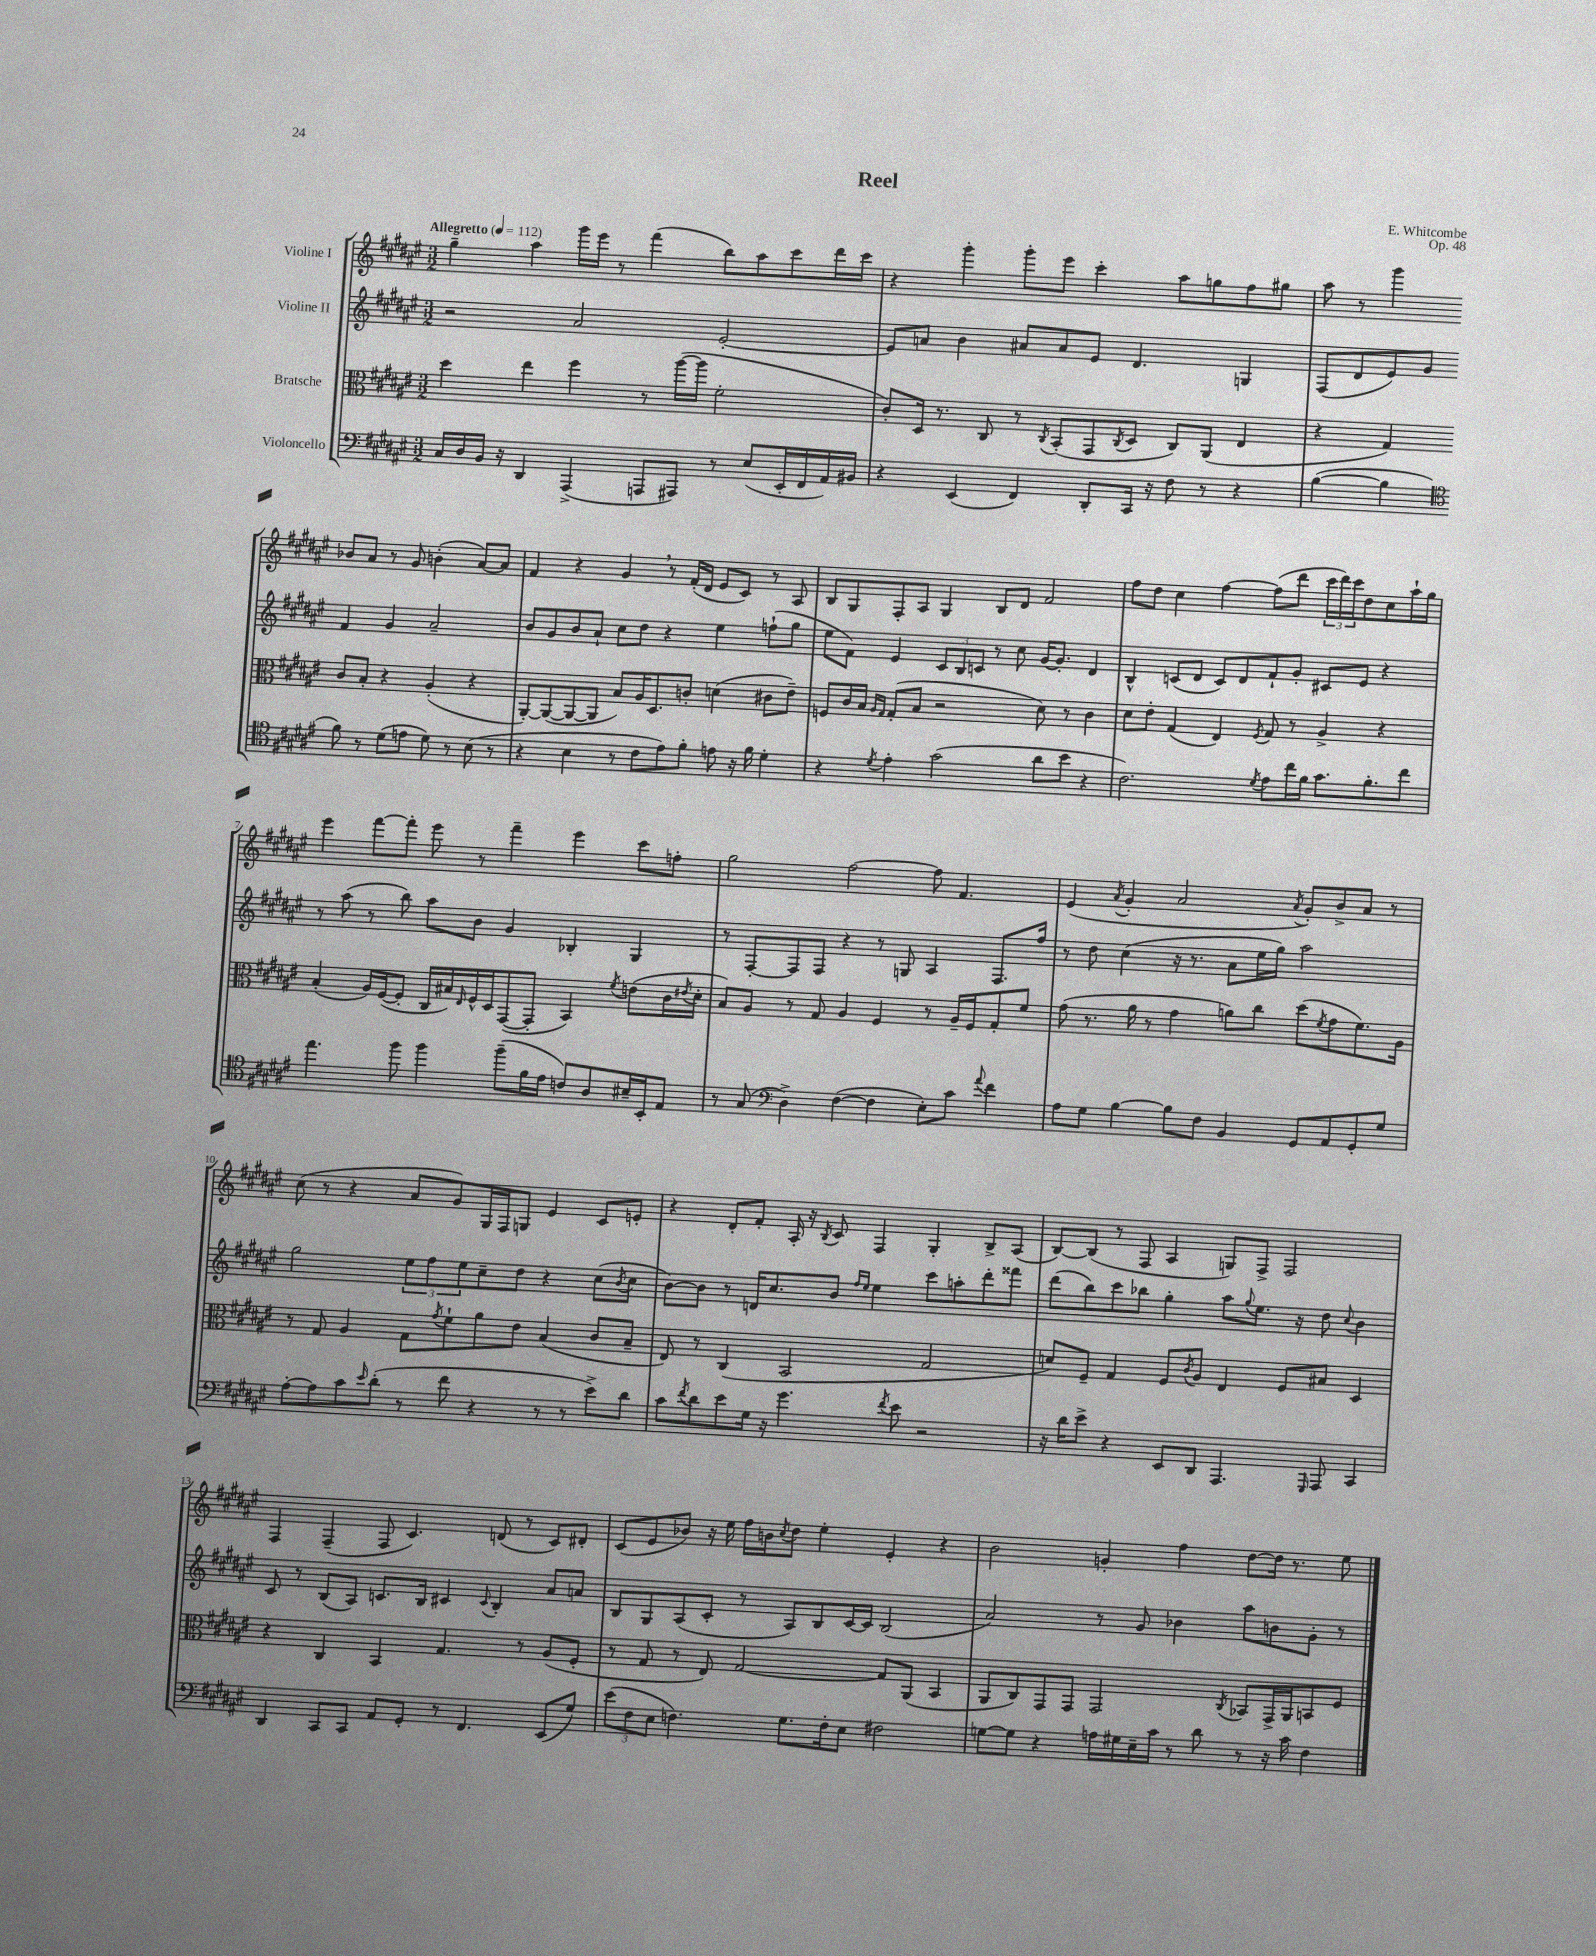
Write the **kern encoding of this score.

**kern	**kern	**kern	**kern
*staff4	*staff3	*staff2	*staff1
*clefF4	*clefC3	*clefG2	*clefG2
*k[f#c#g#d#a#e#]	*k[f#c#g#d#a#e#]	*k[f#c#g#d#a#e#]	*k[f#c#g#d#a#e#]
*M3/2	*M3/2	*M3/2	*M3/2
*MM112	*MM112	*MM112	*MM112
16C#/LL	4dd#\	2r	4gg#~\
16D#/	.	.	.
16BB/JJ	.	.	.
16r	.	.	.
4DD#/	4ee#\	.	4aa#\
(4AAA#^/	4ff#\	2a#/	16ggg#\LL
.	.	.	16eee#\JJ
.	.	.	8r
8AAA/L	8r	.	(4fff#\
8AAA#/J)	([16aa#\LL	.	.
.	16aa#\]JJ	.	.
8r	2f#'\	[2e#'/	8bb\L)
(8E#/L	.	.	8aa#\
16EE#'/L	.	.	8ccc#\
16FF#/	.	.	.
16AA#/)	.	.	16ddd#\L
16BB#/JJ	.	.	16ccc#\JJ
=	=	=	=
4r	8c#'/L)	8e#/]L	4r
.	16D#/Jk	8a/J	.
.	8.r	.	.
(4EE#/	.	4b\	4ggg#'\
.	8C#/	.	.
4FF#/)	8r	8a#/L	8ggg#'\L
.	8qC#/	.	.
.	(8BB'/L	8a#/	8eee#\J
8DD#'/L	8GG#/	8e#/J	4ccc#'\
.	8qC#/	.	.
16CC#/Jk	8D#/J	4.d#/	.
16r	.	.	.
8F#\	8C#/L)	.	8aa#\L
8r	(8AA#/J	.	8gg\
4r	4E#/	4G/	8ff#\
.	.	.	8gg#\J
=	=	=	=
([4B\	4r	(8F#/L	8aa#\
.	.	8d#/	8r
4B\]	4G#/)	8e#/)	4ggg#\
.	.	8g#/J	.
*clefC4	*	*	*
8f#\)	8c#/L	4f#/	8b-/L
8r	8B'/J	.	8a#/J
(8d#\L	4r	4g#/	8r
8e\J	.	.	8g#/
8d#\)	(4A#'/	2a#~/	(4b'\
8r	.	.	.
(8B\	4r	.	[8a#/L)
8r	.	.	8a#/]J
=	=	=	=
4r	[8AA#'/L)	8b/L	4f#/
.	(8AA#/_	8g#/	.
4B\	8AA#/_	8b/	4r
.	8AA#/]J	8a#`/J	.
8r	8B/L)	8cc#\L	4g#/
8c#\L	16A#/K	8dd#\J	.
.	8.D#/	.	.
8e#\)	.	4r	8r
8f#'\J	8c'/J	.	(16f#'/LL
.	.	.	16d#/JJ
8e\	(4d\	4ee#\	8e#/L
16r	.	.	8c#/J)
16f#\	.	.	.
4d#'\	8c#\L	(8ff`\L	8r
.	8e#~\J)	8gg#\J	8A#/
=	=	=	=
4r	8F/L	8ee#\L	8B/L
.	16c#/L	8f#\J)	8G#/
.	16B/JJ	.	.
.	16qqA#/LL	.	.
8qd#/	16qqG#/JJ	.	.
4e#'\	(8G#'/L	4e#/	8F#'/
.	8B/J	.	8A#/J
(2g#\	2r	12c#/L	4G#/
.	.	12B/	.
.	.	12c/J	.
.	.	8r	8B/L
.	.	8cc#\	8d#/J
8a#\L	8d#\)	[16g#/LK	2f#/
.	.	8.g#'/]J	.
8b\J	8r	.	.
4r	4c#\	4d#/	.
=	=	=	=
2.c#\)	8d#\L	4B^^/	8ff#\L
.	8e#'\J	.	8dd#\J
.	(4G#/	(8c/L	4cc#\
.	.	8d#/J	.
.	4E#/)	8c/L)	[4ff#\
.	.	8d#/	.
8qd#/	8qF#/	.	.
8e#\L	8G#/	8f#`/	(8ff#\]L
16cc#\L	8r	8g#'/J	8ddd#\J
16f#\JJ	.	.	.
8.g#\L	4A#^/	8c#/L	24ccc#\LL
.	.	.	24ddd#\)
.	.	.	24ccc#\J
.	.	8e#/J	8dd#\
8.f#'\	.	.	.
.	4r	4r	8cc#\
8cc#\J	.	.	16aa#`\L
.	.	.	16gg#\JJ
=	=	=	=
4.ee#\	(4B'/	8r	4eee#\
.	.	(8aa#\	.
.	16A#/LL)	8r	[8fff#\L
.	([16F#/J	.	.
8ff#\	8F#'/]J	8bb\)	8fff#'\]J
4ff#\	16C#/LL	8aa#\L	8eee#\
.	16B#/)	.	.
.	16qqE#/	.	.
.	16F#^^/	8b\J	8r
.	16D#/J	.	.
(8ff#~\L	([8GG#/	4g#/	4fff#~\
16f#\L	8GG#'/]J	.	.
16e#\JJ	.	.	.
8c/L)	4BB/)	4B-'/	4eee#\
8A#/	.	.	.
.	8qf#/	.	.
16B#~/L	(8e\L	4G#/	8ccc#\L
16BB'/J	.	.	.
8E#/J	16c#\L	.	8ff'\J
.	8qe#/	.	.
.	16d#'\JJ	.	.
=	=	=	=
8r	8B/L)	8r	2gg#\
(8G#/	8A#/J	[8F#'/L	.
*clefF4	*	*	*
4D#^\)	8r	8F#/]	.
.	8G#/	8F#/J	.
([4F#\	4A#/	4r	[2ff#\
4F#\]	4F#/	8r	.
.	.	8G/	.
8E#'\L)	8r	4A#/	8ff#\]
8c#\J	16A#~/LL	.	4.f#/
.	16F#/J	.	.
8qqa#/	.	.	.
4f#\	8G#'/	8.F#/L	.
.	8f#/J	.	.
.	.	16ff#/Jk	.
=	=	=	=
8A#\L	(8g#\	8r	(4e#/
8G#\J	8.r	8dd#\	.
.	.	.	8qa#/
[4B\	.	(4cc#\	4g#'/
.	16a#\	.	.
.	8r	.	.
8B\]L	4g#\	16r	2a#/
.	.	8.r	.
8F#\J	.	.	.
4BB/	8a\L)	8a#\L	.
.	8cc#\J	16ee#\L	.
.	.	16gg#\JJ)	.
.	.	.	8qa#/
8GG#/L	(8dd#\L	2aa#\	8g#'/L)
.	8qf#/	.	.
8AA#/	8g#\	.	8b^/
8GG#'/	8.f#\)	.	8a#/J
8G#/J	.	.	8r
.	16A#\Jk	.	.
=	=	=	=
[8A#'\L	8r	2gg#\	(8cc#\
8A#\]	8G#/	.	8r
8c#\	4A#/	.	4r
16qqe#/	.	.	.
(8d#'\J	.	.	.
8r	8G#\L	12ee#\L	8a#/L
.	.	12ff#\	.
.	8qg#/	.	.
8f#\	8f#`\	.	8g#/)
.	.	12ee#\	.
4r	8a#\	8cc#~\	16G#/L
.	.	.	16F#/J
.	8e#\J	8dd#\J	8G/J
8r	(4B/	4r	4e#/
8r	.	.	.
8e#^\L)	8c#/L	(8cc#\L	8c#/L
.	.	8qb/	.
8d#\J	8B~/J	8cc#\J	8e'/J
=	=	=	=
8c#\L	8E#/)	[8b\L)	4r
8qf#/	.	.	.
8d#\	8r	8b\]J	.
8e#\	(4C#/	8r	8d#'/L
16G#\Jk	.	16d/LK	8f#'/J
16r	.	8.cc#/	.
4.g#\	2BB/	.	16A#'/
.	.	.	16r
.	.	.	8qB/
.	.	8b/J	8c#/
.	.	16qqff#/LL	.
.	.	16qqee#/JJ	.
.	.	4ee#\	4F#/
8qf#/	.	.	.
8e#\	.	.	.
2r	2G#/	8ccc#\L	4G#'/
.	.	8aa'\	.
.	.	8ddd#'\	8B^/L
.	.	8fff##\J	(8A#/J
=	=	=	=
16r	8d/L)	(8ddd#\L	[8B/L)
16d#\LK	.	.	.
8e#^\J	8F#~/J	8bb\)	(8B/]J
4r	4G#/	8ccc#\	8r
.	.	8bb-\J	8F#/
8EE#/L	8F#/L	4gg#'\	4A#/
.	8qc#/	.	.
8DD#/J	8A#/J	.	.
4.AAA#/	4E#/	8aa#\L	8G/L)
.	.	8qqgg#/	.
.	.	8.ee#\J	8F#^/J
.	8F#/L	.	2F#/
.	.	16r	.
16qqGGG#/	.	.	.
8AAA#/	8B#/J	8dd#\	.
.	.	8qqcc#/	.
4CC#/	4D#/	4b\	.
=	=	=	=
4DD#/	4r	8c#/	4F#/
.	.	8r	.
8CC#/L	4C#/	(8B/L	(4F#~/
8CC#/J	.	8A#/J)	.
8AA#/L	4BB/	8.c/L	8F#/
8GG#'/J	.	.	4.c#/)
.	.	16B/Jk	.
8r	4.G#/	4c#/	.
4.FF#/	.	.	.
.	.	8qqc#/	.
.	.	4B'/	(8d/
.	8r	.	8r
(8EE#/L	(8A#/L	8a#/L	8c#/L)
8G#/J)	8F#'/J	8a/J	8d#'/J
=	=	=	=
(12e#\L	8r	8B/L	(8c#/L
12F#\	.	.	.
.	8G#/	8G#/	8e#/
12E#\J	.	.	.
4.F\)	8r	(8A#/	8b-/J)
.	8E#/)	8c#'/J	16r
.	.	.	16ee#\
.	[2G#/	8r	16ff#\LL
.	.	.	16b\J
.	.	.	8qcc#/
8.G#\L	.	8A#/L)	8dd#\J
.	.	8B/	4ee#'\
16F'\k	.	.	.
8E#\J	.	[16c#/L	.
.	.	16c#/]JJ	.
2F#\	8G#/]L	(2B/	4e#'/
.	(8AA#/J	.	.
.	4BB/	.	4r
=	=	=	=
[8G\L	8AA#/L	2a#/)	2b\
8G\]J	8C#/)	.	.
4r	8GG#/	.	.
.	8GG#/J	.	.
16A\LL	2GG#/	8r	4g'/
16G#\	.	.	.
16E#~\	.	8g#/	.
16c#\JJ	.	.	.
8r	.	4b-\	4ff#\
8d#\	.	.	.
.	8qC#/	.	.
8r	8BB-/L	8aa#\L	[8dd#\L
16r	16GG#^/L	8b\	16dd#\]Jk
16c#\	16AA#/J	.	8.r
4F#\	8BB/	8g#'\J	.
.	8F#/J	8r	8ee#\
==	==	==	==
*-	*-	*-	*-
